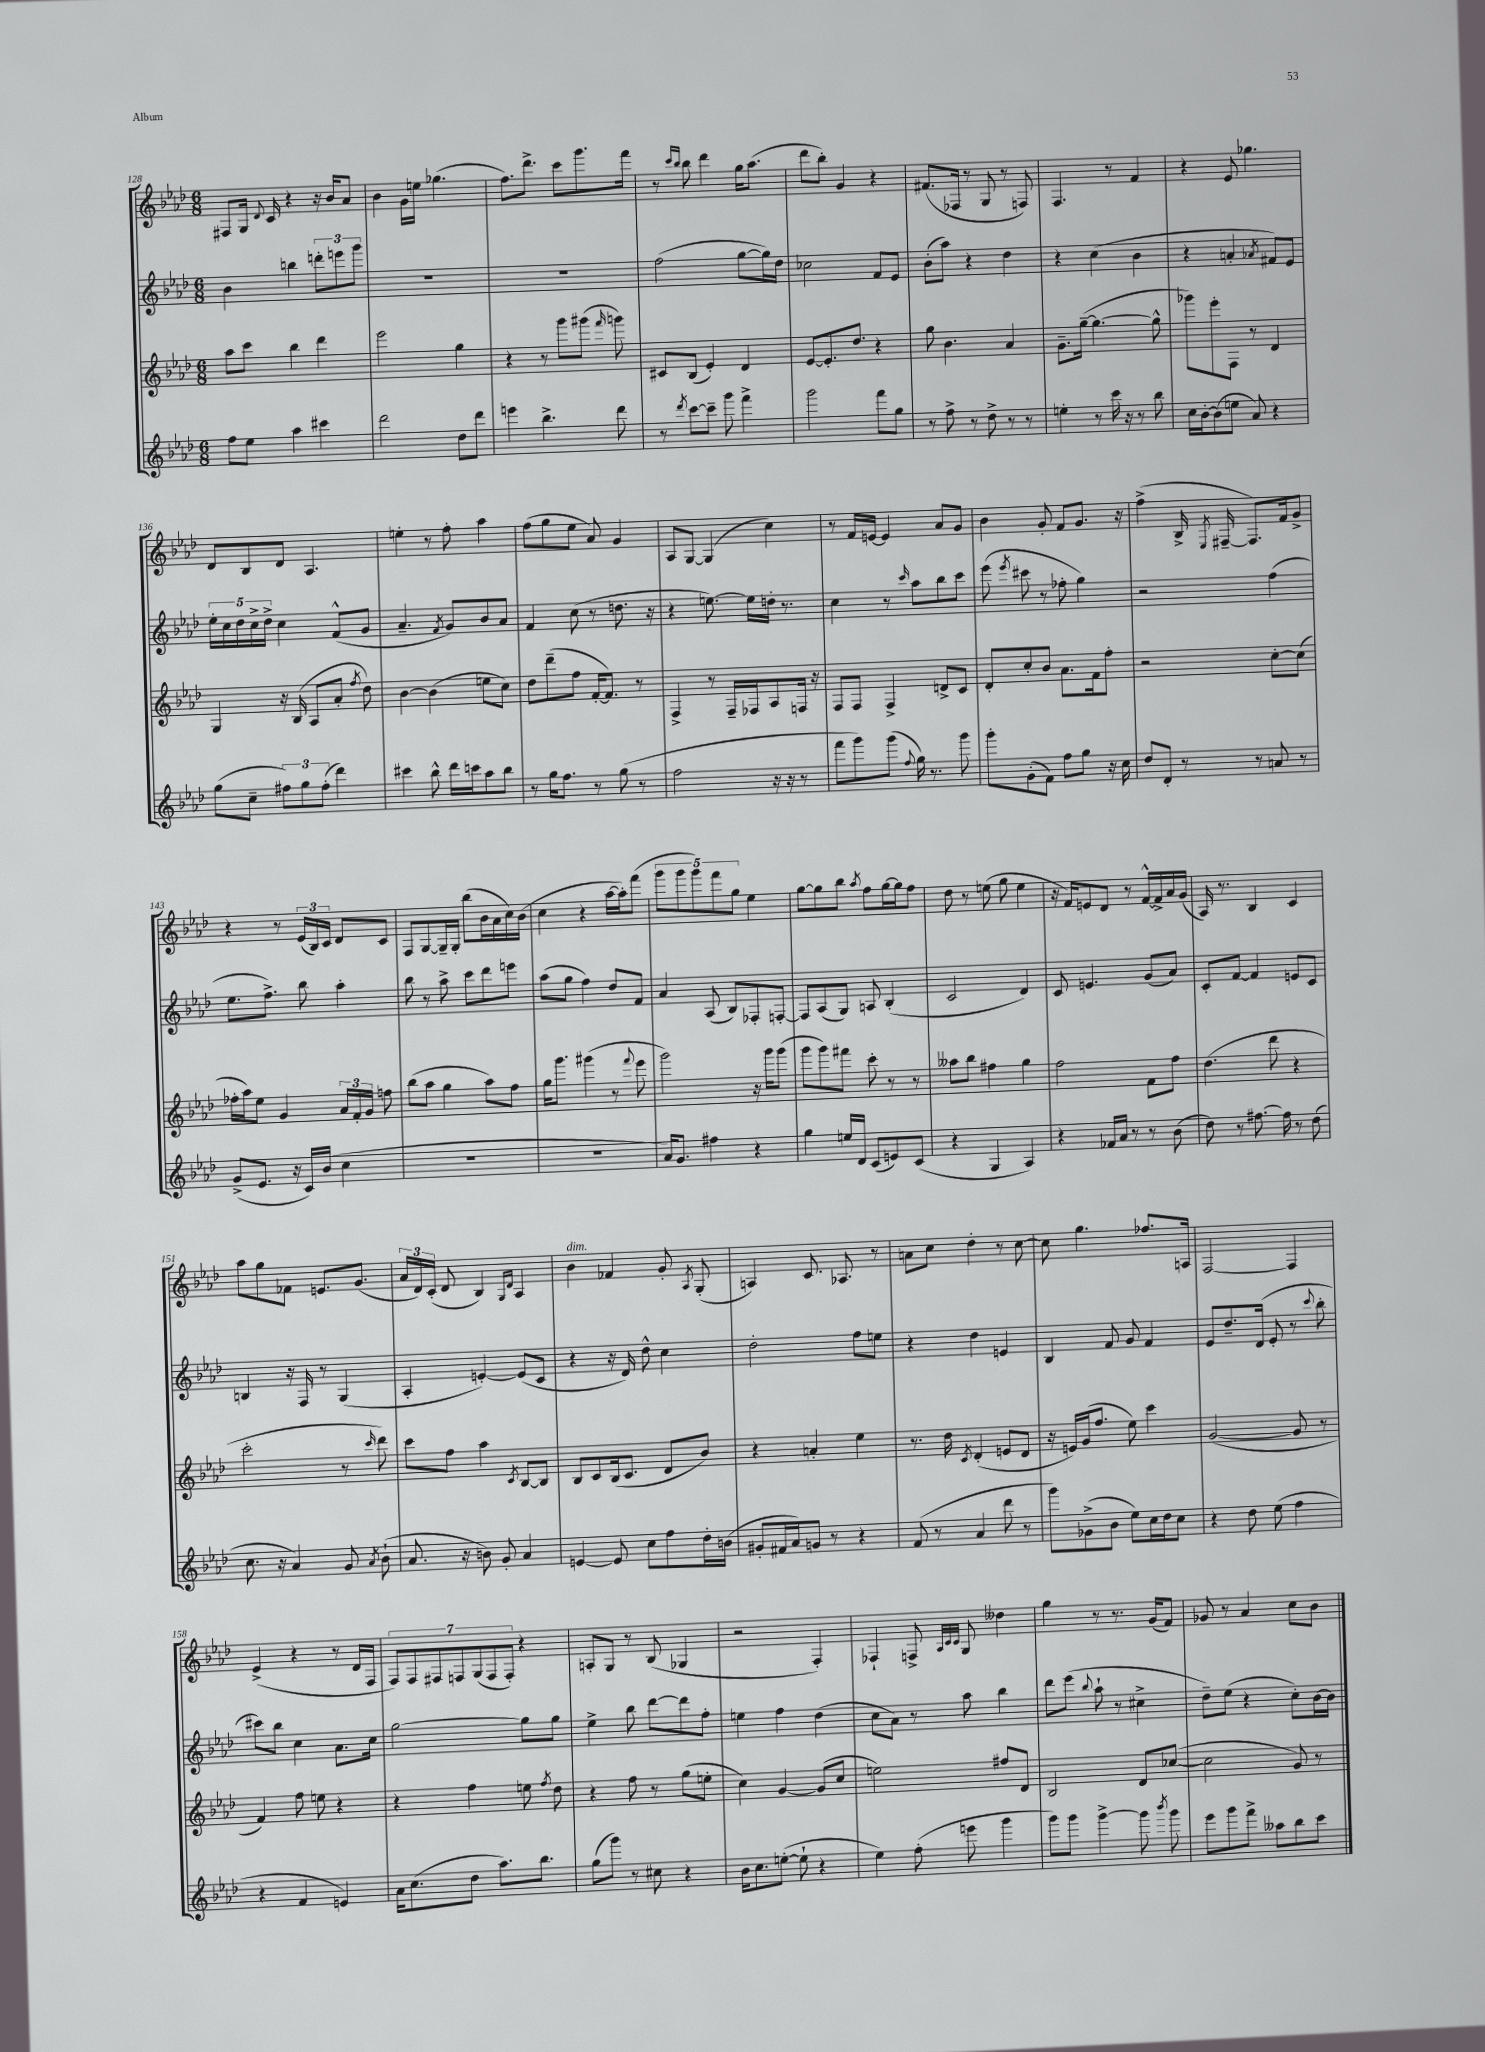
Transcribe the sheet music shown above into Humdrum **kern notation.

**kern	**kern	**kern	**kern
*staff4	*staff3	*staff2	*staff1
*clefG2	*clefG2	*clefG2	*clefG2
*k[b-e-a-d-]	*k[b-e-a-d-]	*k[b-e-a-d-]	*k[b-e-a-d-]
*M6/8	*M6/8	*M6/8	*M6/8
8ff	8aa-	4b-	8F#
8ee-	8ccc	.	16G
.	.	.	8qqd-
.	.	.	16c
4aa-	4bb-	4bb	4r
4ccc#	4ddd-	12ddd'	16r
.	.	.	16b-
.	.	12eee	.
.	.	.	8a-
.	.	12ggg	.
=	=	=	=
2ddd-	2eee-	2.r	4b-
.	.	.	16g
.	.	.	16ee
.	.	.	(4.gg-
8dd-	4gg	.	.
8ddd-	.	.	.
=	=	=	=
4eee	4r	2.r	8.ff)
.	.	.	8.ddd-^
4.bb-^	8r	.	.
.	8ggg	.	8ccc
.	(8ggg#	.	8.ggg
.	16qqfff	.	.
8ddd-	8ggg)	.	.
.	.	.	16fff
=	=	=	=
8r	8c#	(2ff	8r
.	.	.	16qqccc
8qddd-	.	.	16qqbb-
[8ccc	(8B-	.	8bb-
8ccc~]	4e-')	.	4ddd-
8ggg	.	.	.
4fff^	4d-	[8gg	16gg
.	.	.	(8.aa-
.	.	16gg])	.
.	.	16dd-	.
=	=	=	=
2ggg	[8e-	2cc-	8ddd-
.	8.e-']	.	8bb-')
.	.	.	4g
.	8.dd-	.	.
8fff	4r	8f	4r
8gg	.	8e-	.
=	=	=	=
8r	8gg	(8b-'	(8.f#
8ff^	4.b-	8aa-)	.
.	.	.	16F-
8r	.	4r	8r
8dd-^	.	.	8G
8r	4a-	4dd-	8r
8r	.	.	8F)
=	=	=	=
4ee'	8.g~	4r	4.F
.	([16gg~	.	.
8r	4.gg_	(4cc	.
16ccc	.	.	8r
16r	.	.	.
8r	.	4b-	4f
8bb-	8gg^^]	.	.
=	=	=	=
16cc	8ggg-)	4r	4r
[16b-'	.	.	.
(8b-]	8eee-'	.	.
8ee	8F	4a'	8e-
8a-)	8r	.	4.gg-
.	.	8qa-	.
4r	4d-	8f#)	.
.	.	8e-	.
=	=	=	=
(8gg	4G	20ee-'	8d-
.	.	20cc	.
.	.	20dd-	.
8cc~	.	.	8B-
.	.	20cc^	.
.	.	20dd-^	.
12ff#)	16r	4cc	8d-
.	(16B-	.	.
12gg	.	.	.
.	8A-	.	4.A-
(12ff#'	.	.	.
4ddd-)	8a-'	(8f^^	.
.	8qff	.	.
.	8dd-)	8g	.
=	=	=	=
4ccc#	[4b-	4.a-~	4ee'
8bb-^^	(4b-]	.	8r
.	.	8qf	.
16ddd-	.	8g)	8ff'
16ccc	.	.	.
8aa-	8ee	8b-	4aa-
8bb-	8cc)	8a-	.
=	=	=	=
8r	8dd-	4f	(8ff
16gg	(8ddd-~	.	8gg
8.ff	.	.	.
.	8ff	(8cc	8ee-
8r	[16f'	8r	8a-)
.	8.f])	.	.
(8gg	.	8.dd	4g
8r	8r	.	.
.	.	16r	.
=	=	=	=
2ff	4F^	4r	8A-
.	.	.	[8G
.	8r	[8.ee)	(4G]
.	16F~	.	.
.	16F-	16ee]	.
16r	8A-	16dd'	4cc)
16r	.	8.r	.
8r	16F	.	.
.	16r	.	.
=	=	=	=
8fff	8F	4cc	8r
8ggg)	8F	.	16f
.	.	.	[16e
(8ggg	4F^	8r	4e]
8qqff	.	16qqccc	.
16gg)	.	8aa-	.
8.r	.	.	.
.	8d^	8bb-	8a-
8ggg	8c	8ccc	8g
=	=	=	=
8ggg'	8d-'	(8eee-	4b-
.	.	8qeee-	.
(8g'	8cc'	8ccc#	.
8f)	8b-	8r	8g'
8ff	8.a-	8ff-'	8f
8gg	.	4gg)	8.g
.	16f	.	.
16r	8ff'	.	.
16cc	.	.	16r
=	=	=	=
8dd-	2r	2r	(4ff^
8d-'	.	.	.
8r	.	.	16B-^
.	.	.	8qE-
.	.	.	[16F#~
8r	.	.	8.F#])
8a	[8cc'	(4ff	.
.	.	.	16f
8r	(8cc]	.	8g^
=	=	=	=
(8g^	16ff-'	8.ee-	4r
.	16aa-)	.	.
8.e-	8ee-	.	.
.	.	8.ff^)	.
.	4g	.	8r
16r	.	.	.
16c)	.	8bb-	(24e-
.	.	.	24B-)
(16b-	.	.	.
.	.	.	24c
4cc	24a-	4aa-'	8d-
.	24f'	.	.
.	24g	.	.
.	8ff	.	8c
=	=	=	=
2.r	(8bb-	8bb-	8F
.	8aa-	8r	[8G
.	4gg	8aa-^	16G~]
.	.	.	16G'
.	.	8ccc	(8bb-
.	8aa-)	8ddd-	16b-
.	.	.	16a-
.	8ff	8eee	16cc)
.	.	.	(16b-
=	=	=	=
2.r	16gg	(8aa-	4cc
.	8.ggg	.	.
.	.	8gg	.
.	(4ggg#	4ff)	4r
.	8r	8dd-	[16aa-
.	.	.	16aa-'])
.	8qqfff	.	.
.	8eee-	8f	(8fff
=	=	=	=
16a-)	2ggg)	4a-	10ggg
8.g	.	.	.
.	.	.	10ggg
.	.	.	10ggg)
4ff#	.	(8A-	.
.	.	.	10fff
.	.	8B-)	.
.	.	.	10gg
4r	16r	8F-'	4ee-
.	16ggg	.	.
.	(8ggg	[8F'	.
=	=	=	=
4gg	8ggg	8F]	[8gg
.	8ggg)	(8A-	8gg]
16ee	8fff#	8G)	8bb-
16d-	.	.	.
.	.	.	8qaa-
(8c	8ccc'	8A	8ff
8e)	8r	(4B-'	[16gg
.	.	.	16gg]
(8c	8r	.	8ff
=	=	=	=
4r	8aa--	2c	8dd-
.	8bb-	.	8r
4G	4ff#	.	(8ee
.	.	.	8gg
4A-)	4gg	4d-)	4ee
=	=	=	=
4r	2ff	8c	16r
.	.	.	16f)
.	.	4.e	8e
16f-	.	.	8d-
16a-	.	.	.
8r	.	.	8r
8r	8f	(8g	[16f^^
.	.	.	16f^]
(8b-	8ff	8a-)	16a-
.	.	.	(16g
=	=	=	=
8dd-)	(4.dd-	8c'	16A-)
.	.	.	8.r
8r	.	[8f	.
[8.ff#	.	4f]	4B-
.	8ddd-	.	.
16ff#]	.	.	.
8r	4r	8e	4c
(8dd-	.	8c	.
=	=	=	=
8.cc	2ccc'	4B	8aa-
.	.	.	8gg
16r	.	.	.
4a-)	.	16r	8f-
.	.	16F	.
.	.	8r	8.e
8g	8r	(4G	.
.	.	.	(8.g
8qa-	16qqccc	.	.
(8b-`	8ddd-)	.	.
=	=	=	=
8.a-	8ccc	4A-'	24a-
.	.	.	24d-)
.	.	.	(24c'
.	8ff	.	8d-
16r	.	.	.
8b)	4aa-	[4e')	4B-)
8g'	.	.	.
.	.	.	16qqG
.	8qc	.	16qqd-
4a-	[8B-	(8e]	4A-
.	8B-]	8c	.
=	=	=	=
[4e	8B-	4r	4b-
.	8c	.	.
8e]	(16B-	16r	4f-
.	8.c	16d-)	.
8cc	.	8dd-^^	.
8ff	8d-	4cc	8g'
.	.	.	8qA-
16dd-'	8b-)	.	(8G'
(16b	.	.	.
=	=	=	=
8g#'	4r	2dd-'	4A)
16f#	.	.	.
16a-)	.	.	.
8g	4a'	.	8.c
8r	.	.	.
.	.	.	8.A-
4r	4ee-	8ff	.
.	.	8ee	8r
=	=	=	=
(8f	8.r	4r	8a
8r	.	.	8cc
.	16dd-	.	.
.	8qc	.	.
4a-	(4d-'	4dd-	4dd-'
8ddd-	8e	4e	8r
8r	8d-	.	[8cc
=	=	=	=
8ggg)	16r	4B-	8cc]
.	16e)	.	.
(8g-^	(16g	.	4.gg
.	8.ff	.	.
8b-	.	8f	.
8ee-)	8ee-)	8g	.
16cc	4ccc	4f	8.ff-
16dd-	.	.	.
8cc	.	.	.
.	.	.	16A
=	=	=	=
4r	([2g	8e-	[2F
.	.	8.dd-~	.
8dd-	.	.	.
.	.	(16d-	.
(8ee-	.	8e-'	.
4ff	8g]	8r	4F]
.	.	8qqccc	.
.	8r	8bb-'	.
=	=	=	=
4r	4f)	8ccc#)	(4e-^
.	.	8bb-	.
4f	8ff	4cc	4r
.	8ee	.	.
4e)	4r	8.a-	8r
.	.	.	16d-
.	.	16cc	16F
=	=	=	=
16a-	4r	[2gg	14F)
(8.cc	.	.	.
.	.	.	14F
.	.	.	14F#
.	.	.	14F
8dd-	4ff	.	.
.	.	.	(14G
.	.	.	14F
8.aa-)	.	.	.
.	.	.	14F')
.	8ee	8gg]	4r
8.bb-	.	.	.
.	8qff	.	.
.	8dd-	8gg	.
=	=	=	=
(8gg	4r	4ee-^	8A'
8ggg)	.	.	8G
8r	8ff	8bb-	8r
8cc#	8r	[8ddd-	(8B-
4r	(8gg	8ddd-]	4G-
.	8ee'	8ff'	.
=	=	=	=
16b-	4cc)	4ee	2r
8.cc	.	.	.
([8ee'	[4g	4ff	.
8ee`]	.	.	.
4r	(8g]	(4dd-	4F')
.	8cc	.	.
=	=	=	=
4ee-)	2ee)	8cc	4F-`
.	.	8a-)	.
(8ff'	.	8r	8F^
.	.	.	32qqA-
.	.	.	32qqc
.	.	.	32qqc
8eee	.	8aa-	8G
4ggg	8ff#	4bb-	4dd--
.	8d-	.	.
=	=	=	=
8ggg)	2B-	8ddd-	4gg
8ggg	.	(8eee-	.
.	.	8qqbb-	.
[4ggg^	.	8aa-`	8r
.	.	8r	8.r
8ggg]	8d-	4cc#^	.
.	.	.	(16g
8qbbb-	.	.	.
8ggg	([8cc-	.	8f)
=	=	=	=
8eee-	2cc-]	8dd-~)	8g-
8ggg	.	(8ee-	8r
8fff^	.	4r	4a-
8aa--	.	.	.
8bb-	8g)	8cc')	8cc
8ccc	8r	[16b-	8b-
.	.	16b-]	.
==	==	==	==
*-	*-	*-	*-
